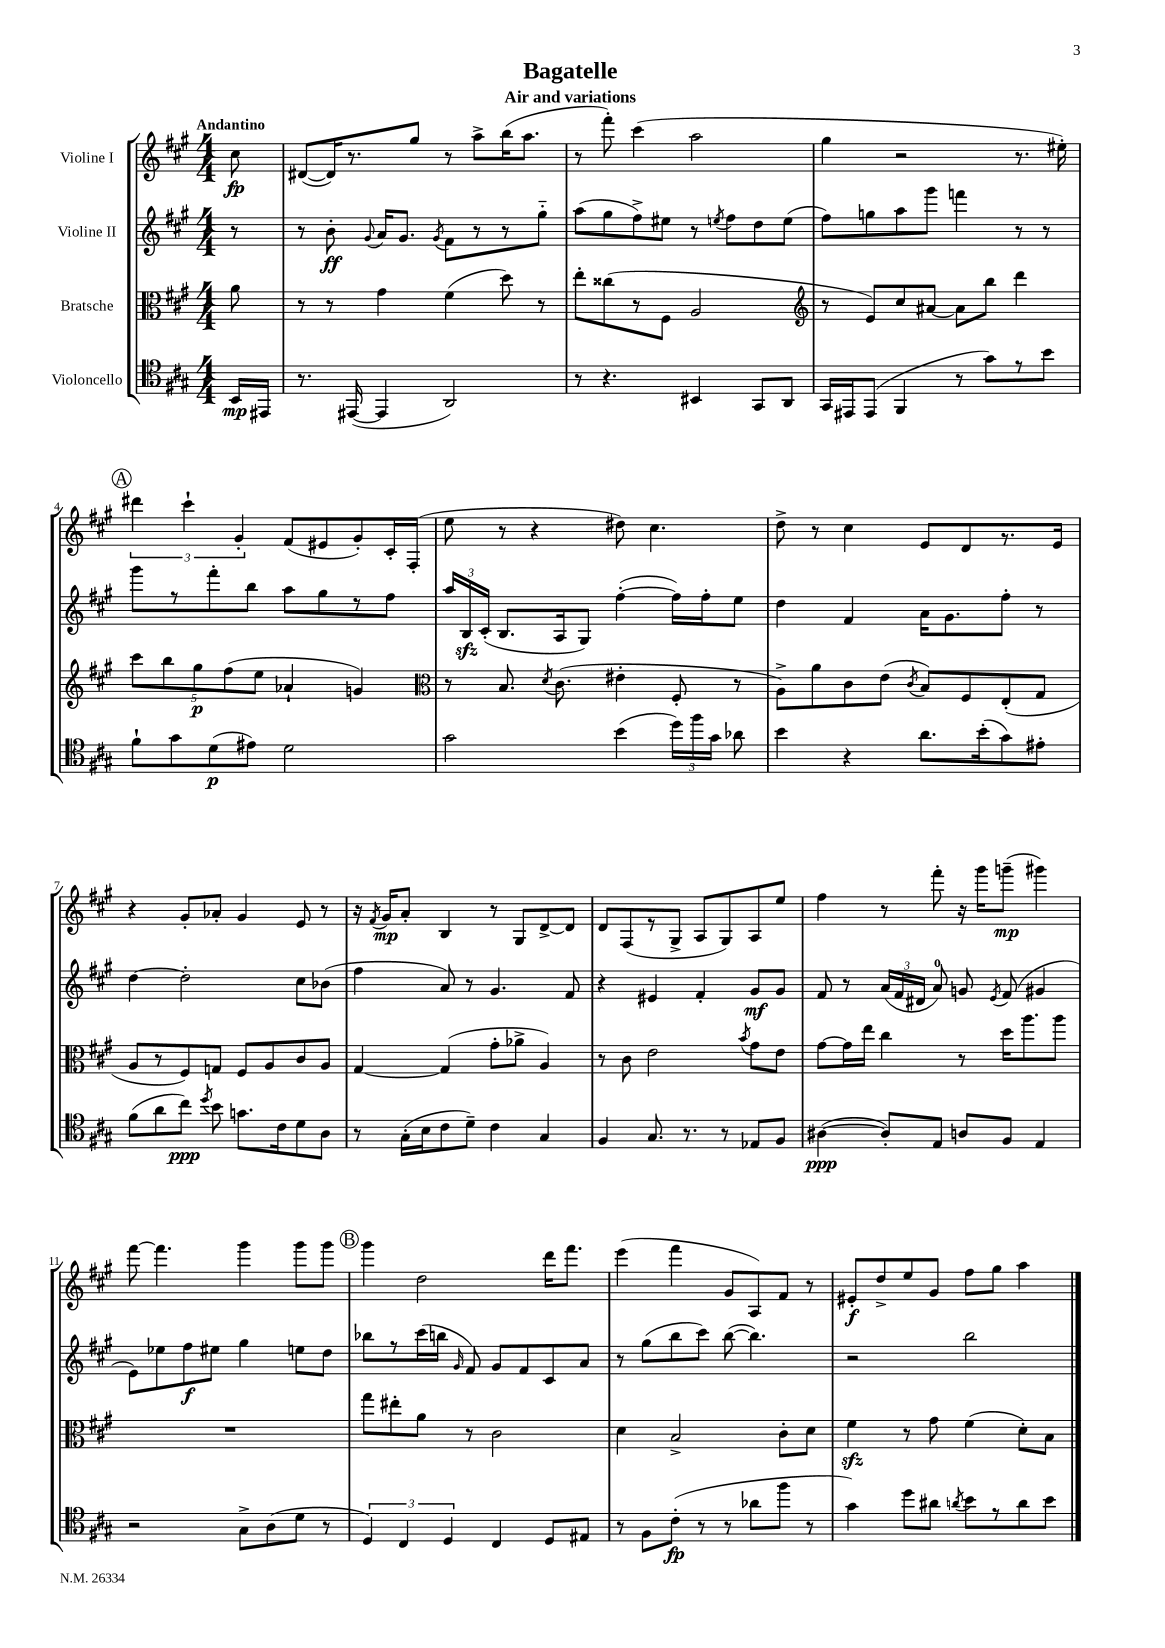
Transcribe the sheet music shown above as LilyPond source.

\header { title = "Bagatelle" subtitle = "Air and variations" }
<<
\new StaffGroup <<
\new Staff = "s0" \with { instrumentName = "Violine I" } {
    \clef treble \key a \major \numericTimeSignature \time 4/4 \partial 8 \tempo "Andantino"
    \autoBeamOff cis''8\fp |
    dis'8[~( dis'16) r8. gis''8] r8 a''8[-> b''16( a''8.] |
    r8 fis'''8-.) cis'''4( a''2 |
    gis''4 r2 r8. eis''16-.) |
    \mark \markup { \circle "A" } \tuplet 3/2 { dis'''4 cis'''4-! gis'4-. } fis'8[( eis'8 gis'8-.) cis'16-. fis16]-.( |
    e''8 r8 r4 dis''8) cis''4. |
    d''8-> r8 cis''4 e'8[ d'8 r8. e'16] |
    r4 gis'8[-. aes'8]-. gis'4 e'8 r8 |
    r16 \acciaccatura { fis'8 } gis'16[\mp a'8]-. b4 r8 gis8[ d'8~-> d'8] |
    d'8[ fis8( r8 gis8]-> a8[ gis8) a8 e''8] |
    fis''4 r8 fis'''8-. r16 gis'''16[ g'''8]--\mp( gis'''4) |
    fis'''8~ fis'''4. gis'''4 gis'''8[ gis'''8] |
    \mark \markup { \circle "B" } gis'''4 d''2 d'''16[ fis'''8.] |
    e'''4( fis'''4 gis'8[ a8) fis'8] r8 |
    eis'8[-.\f d''8-> e''8 gis'8] fis''8[ gis''8] a''4 \bar "|." |
}
\new Staff = "s1" \with { instrumentName = "Violine II" } {
    \clef treble \key a \major \numericTimeSignature \time 4/4 \partial 8
    \autoBeamOff r8 |
    r8 b'8-.\ff \appoggiatura { gis'8 } a'16[ gis'8.] \acciaccatura { gis'8 } fis'8[ r8 r8 gis''8]-_ |
    a''8[( gis''8 fis''8->) eis''8] r8 \acciaccatura { e''8 } fis''8[ d''8 e''8]( |
    fis''8[) g''8 a''8 gis'''8] f'''4 r8 r8 |
    \mark \markup { \circle "A" } gis'''8[ r8 fis'''8-. b''8] a''8[ gis''8 r8 fis''8] |
    \tuplet 3/2 { a''16[ b16\sfz cis'16]-.( } b8.[ a16 gis8]) fis''4~-.( fis''16[) fis''16-. e''8] |
    d''4 fis'4 a'16[ gis'8. fis''8]-. r8 |
    d''4~ d''2-. cis''8[ bes'8]( |
    fis''4 a'8) r8 gis'4. fis'8 |
    r4 eis'4 fis'4-. gis'8[\mf gis'8] |
    fis'8 r8 \tuplet 3/2 { a'16[( fis'16 dis'16] } a'8-0) g'8 \acciaccatura { e'8 } fis'8( gis'4 |
    e'8[) ees''8 fis''8\f eis''8] gis''4 e''8[ d''8] |
    \mark \markup { \circle "B" } bes''8[ r8 cis'''16( b''16] \grace { gis'16 } fis'8) gis'8[ fis'8 cis'8 a'8] |
    r8 gis''8[( b''8 cis'''8]) b''8~( b''4.) |
    r2 b''2 \bar "|." |
}
\new Staff = "s2" \with { instrumentName = "Bratsche" } {
    \clef alto \key a \major \numericTimeSignature \time 4/4 \partial 8
    \autoBeamOff a'8 |
    r8 r8 gis'4 fis'4( d''8) r8 |
    e''8[-. cisis''8( r8 fis8] a2 |
    \clef treble r8 e'8[) cis''8 ais'8]~ ais'8[ b''8] d'''4 |
    \mark \markup { \circle "A" } \tuplet 5/4 { cis'''8[ b''8 gis''8\p fis''8( e''8] } aes'4-! g'4) |
    \clef alto r8 b8. \acciaccatura { d'8 } cis'8.( eis'4-. fis8-. r8 |
    a8[->) a'8 cis'8 e'8]( \acciaccatura { cis'8 } b8[) fis8 e8-.( gis8] |
    a8[ r8 fis8) g8] fis8[ a8 cis'8 a8] |
    gis4~ gis4( gis'8[-. aes'8]-> a4) |
    r8 cis'8 e'2 \acciaccatura { b'8 } gis'8[ e'8] |
    gis'8[~ gis'16 e''16] cis''4 r8 d''16[ a''8. a''8] |
    R1 |
    \mark \markup { \circle "B" } gis''8[ eis''8-. a'8] r8 cis'2 |
    d'4 b2-> cis'8[-. d'8] |
    fis'4\sfz r8 gis'8 fis'4( d'8[-.) b8] \bar "|." |
}
\new Staff = "s3" \with { instrumentName = "Violoncello" } {
    \clef tenor \key a \major \numericTimeSignature \time 4/4 \partial 8
    \autoBeamOff b,16[\mp eis,16] |
    r8. eis,16~( eis,4 a,2) |
    r8 r4. bis,4 gis,8[ a,8] |
    gis,16[ eis,16 eis,8]( fis,4 r8 gis'8[) r8 b'8] |
    \mark \markup { \circle "A" } fis'8[-! gis'8 d'8\p( eis'8]) d'2 |
    gis'2 b'4( \tuplet 3/2 { d''16[) fis''16 gis'16] } aes'8 |
    b'4 r4 a'8.[ b'16-.( gis'8) eis'8]-. |
    fis'8[( a'8 cis''8]\ppp) \acciaccatura { d''8 } b'8 g'8.[ cis'16 d'8 a8] |
    r8 gis16[-.( b16 cis'8 d'8]--) cis'4 gis4 |
    fis4 gis8. r8. r8 ees8[ fis8] |
    ais4~\ppp( ais8[-.) e8] a8[ fis8] e4 |
    r2 gis8[-> a8( d'8] r8 |
    \mark \markup { \circle "B" } \tuplet 3/2 { d4) cis4 d4 } cis4 d8[ eis8] |
    r8 fis8[ cis'8]-.\fp( r8 r8 aes'8[ fis''8] r8 |
    gis'4) d''8[ ais'8] \acciaccatura { a'8 } b'8[ r8 a'8 b'8] \bar "|." |
}
>>
>>
